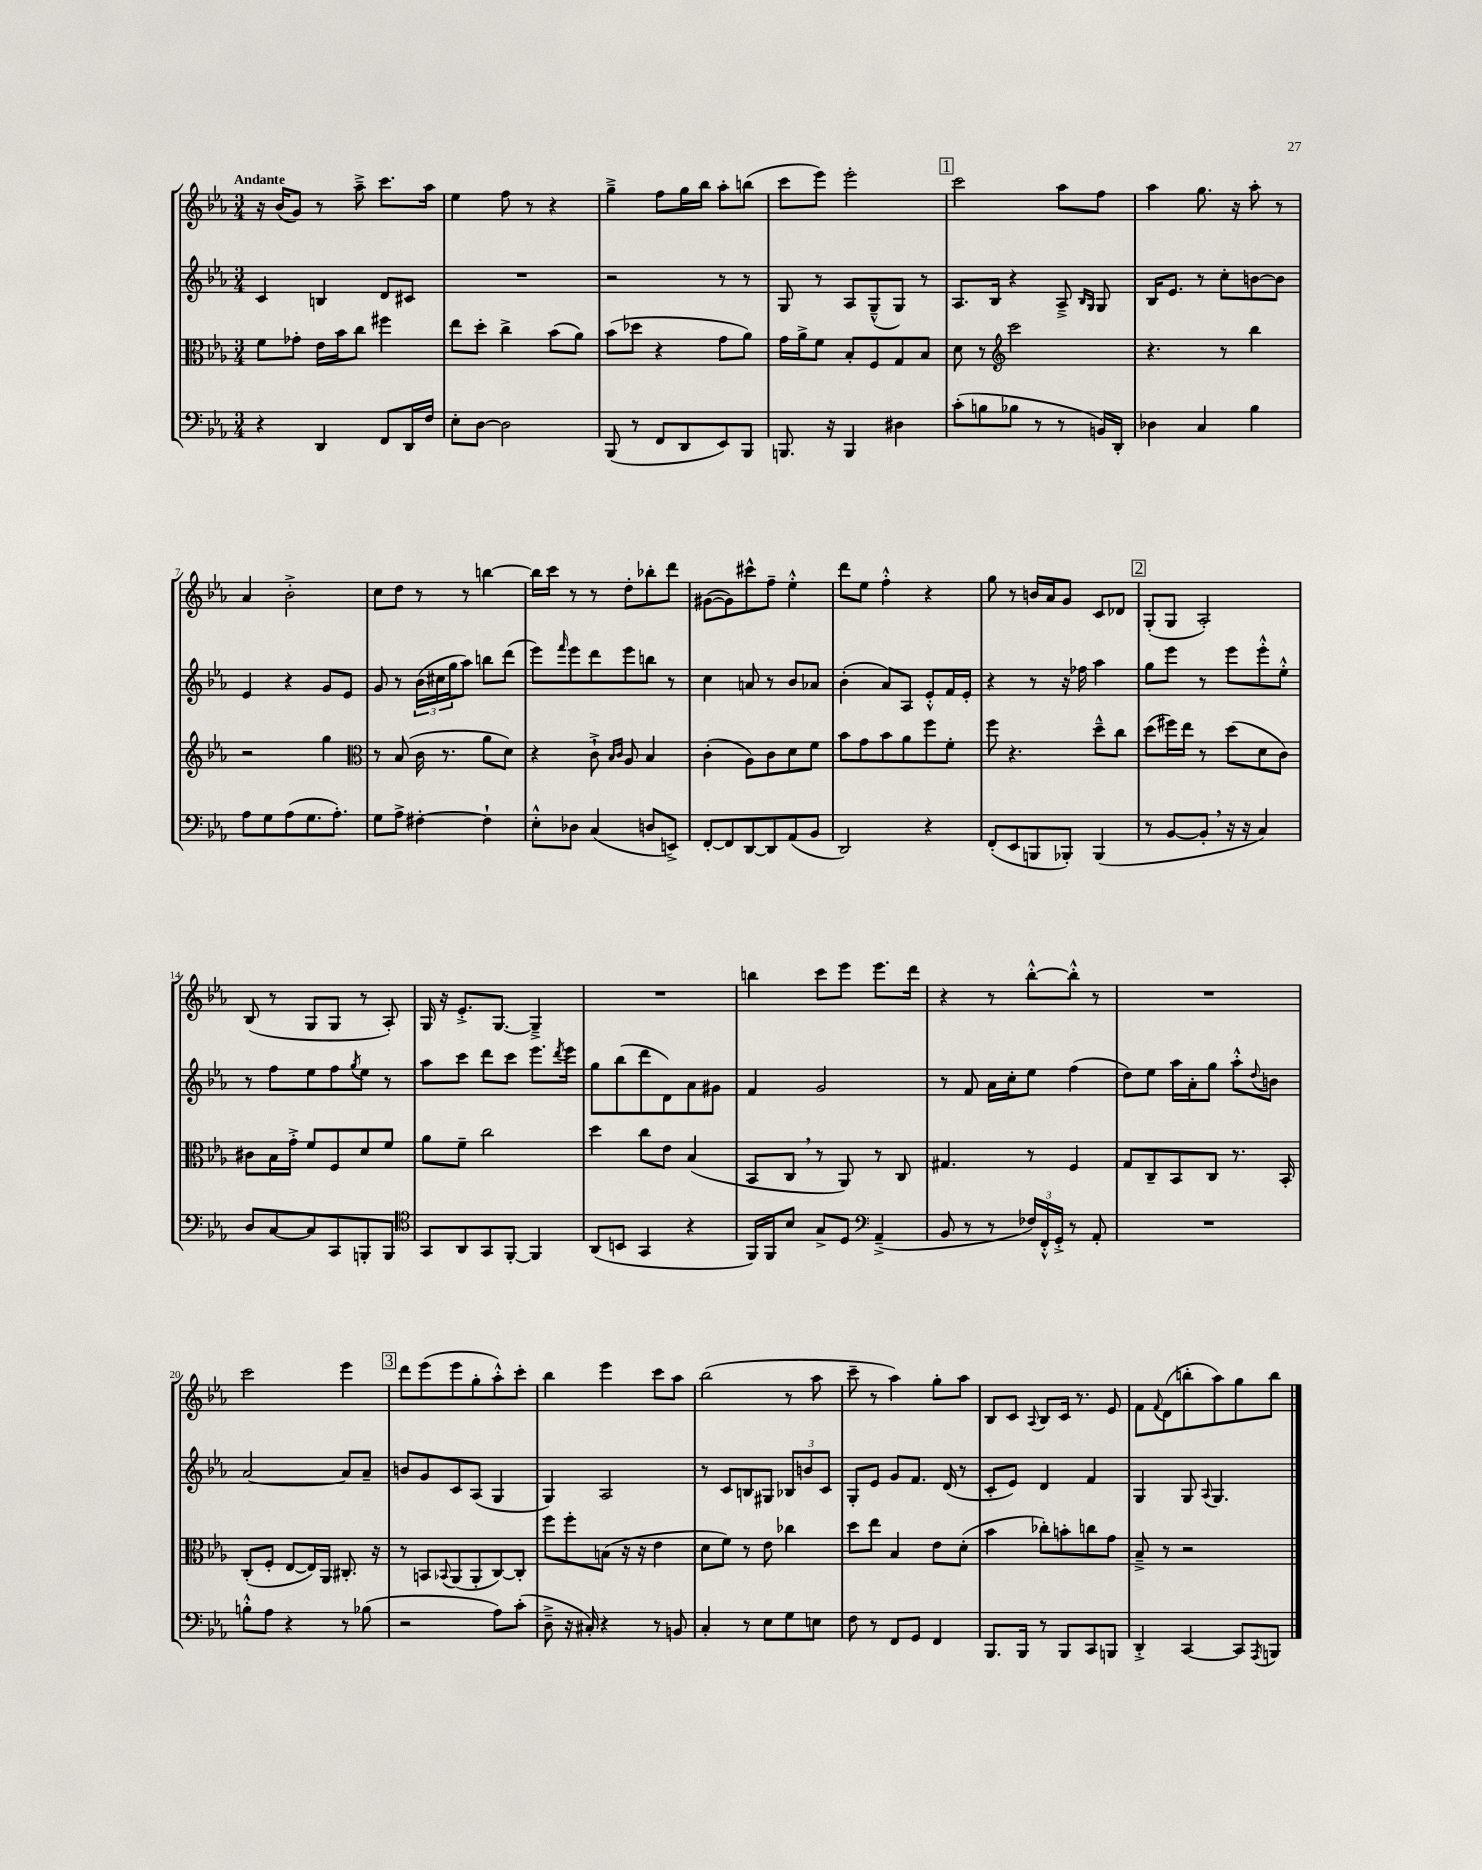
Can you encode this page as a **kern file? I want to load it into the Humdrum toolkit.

**kern	**kern	**kern	**kern
*staff4	*staff3	*staff2	*staff1
*clefF4	*clefC3	*clefG2	*clefG2
*k[b-e-a-]	*k[b-e-a-]	*k[b-e-a-]	*k[b-e-a-]
*M3/4	*M3/4	*M3/4	*M3/4
4r	8f	4c	16r
.	.	.	(16b-
.	8g-'	.	8g)
4DD	16e-	4B	8r
.	16b-	.	.
.	8cc	.	8aa-~^
8FF	4ff#	8d	8.ccc
16DD	.	8c#	.
16F	.	.	16aa-
=	=	=	=
8E-'	8ee-	2.r	4ee-
[8D	8dd'	.	.
2D]	4cc^	.	8ff
.	.	.	8r
.	(8b-	.	4r
.	8a-)	.	.
=	=	=	=
(8BBB-	(8b-	2r	4gg~^
8r	8dd-	.	.
8FF	4r	.	8ff
8DD	.	.	16gg
.	.	.	16bb-
8EE-)	8g	8r	8aa-'
8BBB-	8a-)	8r	(8bb
=	=	=	=
8.BBB	16g	8G	8ccc
.	16a-^	.	.
.	8f	8r	8eee-)
16r	.	.	.
4BBB	8B-'	8A-	2eee-'
.	8F	(8G~^^	.
4D#	8G	8G)	.
.	8B-	8r	.
=	=	=	=
(8c'	8d	8.A-	2ccc
8B	8r	.	.
.	.	16B-	.
*	*clefG2	*	*
8B-	2ccc	4r	.
8r	.	.	.
8r	.	8A-~^	8aa-
.	.	16qqB-	.
.	.	16qqG	.
16BB)	.	8G	8ff
16DD'	.	.	.
=	=	=	=
4D-	4.r	16B-	4aa-
.	.	8.e-	.
4C	.	8r	8.gg
.	8r	8cc'	.
.	.	.	16r
4B-	4bb-	[8b	8aa-'
.	.	8b]	8r
=	=	=	=
8A-	2r	4e-	4a-
8G	.	.	.
(8A-	.	4r	2b-'^
8.G	.	.	.
.	4gg	8g	.
8.A-')	.	.	.
.	.	8e-	.
=	=	=	=
*	*clefC3	*	*
8G	8r	8g	8cc
8A-^	(8B-	8r	8dd
[4F#'	16c	(24b-	8r
.	.	24cc#	.
.	8.r	.	.
.	.	24gg	.
.	.	8aa-)	8r
4F#`]	8a-	8bb	[4bb
.	8d)	(8ddd	.
=	=	=	=
8E-'^^	4r	8eee-)	16bb]
.	.	.	16ccc
.	.	16qqfff	.
8D-	.	8eee-	8r
(4C	8c`^	8ddd	8r
.	16qqB-	.	.
.	16qqc	.	.
.	8A-	8eee-	8dd'
8D	4B-	8bb	8bb-'
8EE^)	.	8r	8ddd
=	=	=	=
[8FF'	(4c'	4cc	([8g#
8FF]	.	.	8g#])
[8DD	8A-)	8a	8ccc#^^
8DD]	8c	8r	8ff~
(8AA-	8d	8b-	4ee-'^^
8BB-	8f	8a-	.
=	=	=	=
2DD)	8b-	(4b-'	8ddd
.	8g	.	8ee-
.	8b-	8a-)	4ff'^^
.	8a-	8A-	.
4r	8ff	8e-'^^	4r
.	8f'	16f	.
.	.	16e-'	.
=	=	=	=
(8FF'	8ff	4r	8gg
8EE-	4.r	.	8r
8BBB	.	8r	16b
.	.	.	16a-
8BBB-')	.	16r	8g
.	.	16ff-	.
(4BBB-	8dd~^^	4aa-	8c
.	8cc	.	8d-
=	=	=	=
8r	(8dd	8gg	(8G'
[8BB-	16ff#)	8eee-	8G
.	16ee-	.	.
8BB-']	8r	8r	2A-')
16r	(8dd	8eee-	.
16r	.	.	.
4C)	8d	8eee-'^^	.
.	8c)	8ee-'^^	.
=	=	=	=
8D	8c#	8r	(8B-
[8C	16B-	8ff	8r
.	16g'^	.	.
8C]	8f	8ee-	8G
8CC	8F	8ff	8G
.	.	8qgg	.
8BBB'	8d	8ee-	8r
8BBB	8f	8r	8A-')
=	=	=	=
*clefC4	*	*	*
8GG	8a-	8aa-	16G
.	.	.	16r
8AA-	8f~	8ccc	8.e-'^
8GG	2cc	8ddd	.
.	.	.	[8.G
[8FF'	.	8ccc	.
4FF]	.	8.eee-	4G~^]
.	.	8qddd	.
.	.	16eee-	.
=	=	=	=
(8AA-	4dd	8gg	2.r
8BB	.	(8bb-	.
4GG	8cc	8ddd	.
.	8e-	8d)	.
4r	(4B-	8a-	.
.	.	8g#	.
=	=	=	=
16FF)	8BB-	4f	4bb
16FF	.	.	.
8B-	8C	.	.
8G^	8r	2g	8ccc
8D	8AA-)	.	8eee-
*clefF4	*	*	*
(4AA-~^	8r	.	8.eee-
.	8C	.	.
.	.	.	16ddd
=	=	=	=
8BB-	4.G#	8r	4r
8r	.	8f	.
8r	.	16a-	8r
.	.	16cc'	.
24F-)	8r	8ee-	[8bb-'^^
24FF'^^	.	.	.
24GG'^	.	.	.
8r	4F	(4ff	8bb-'^^]
8AA-'	.	.	8r
=	=	=	=
2.r	8G	8dd)	2.r
.	8C~	8ee-	.
.	8BB-	16aa-	.
.	.	16a-'	.
.	8C	8gg	.
.	8.r	8aa-'^^	.
.	.	8qqdd	.
.	.	8b	.
.	16BB-'	.	.
=	=	=	=
8B'^^	(8C'	[2a-	2ccc
8A-	8F'	.	.
4r	[8E-	.	.
.	16E-])	.	.
.	16AA-	.	.
8r	8.C#'	8a-]	4eee-
(8B-	.	8a-~	.
.	16r	.	.
=	=	=	=
2r	8r	8b	8ddd
.	8BB	8g	(8eee-
.	8qqBB-	.	.
.	(8AA-	8c	8eee-
.	8AA-'	(8A-	8gg'
8A-)	[8C)	4G	8aa-'^^)
(8c'	8C']	.	8ccc'
=	=	=	=
8D~^	8ff	4G)	4bb-
16r	8ff'	.	.
16C#')	.	.	.
4r	(8B	2A-	4eee-
.	16r	.	.
.	16r	.	.
8r	4e-	.	8ccc
8BB	.	.	8aa-
=	=	=	=
4C'	8d	8r	(2bb-
.	8f)	8c	.
8r	8r	8B	.
8E-	8e-	8G#	.
8G	4cc-	12B-	8r
.	.	12b	.
8E	.	.	8aa-
.	.	12c	.
=	=	=	=
8F	8dd	8G'	8ccc~
8r	8ee-	8e-	8r
8FF	4B-	8g	4aa-)
8GG	.	8.f	.
4FF	8e-	.	8gg'
.	.	(16d	.
.	(8d'	8r	8aa-
=	=	=	=
8.BBB-	4b-	8c'	8B-
.	.	8e-)	8c
16BBB-	.	.	.
.	.	.	8qqA-
8r	8cc-')	4d	8B-
8BBB-	8b'	.	16c
.	.	.	8.r
8CC	8cc	4f	.
8BBB	8g	.	8e-
=	=	=	=
4DD'^	8B-~^	4G	8f
.	.	.	8qqf
.	8r	.	(8d
[4CC	2r	8G	8bb'
.	.	8qqA-	.
.	.	4.G	8aa-)
8CC]	.	.	8gg
8qAAA-	.	.	.
8BBB	.	.	8bb
==	==	==	==
*-	*-	*-	*-
